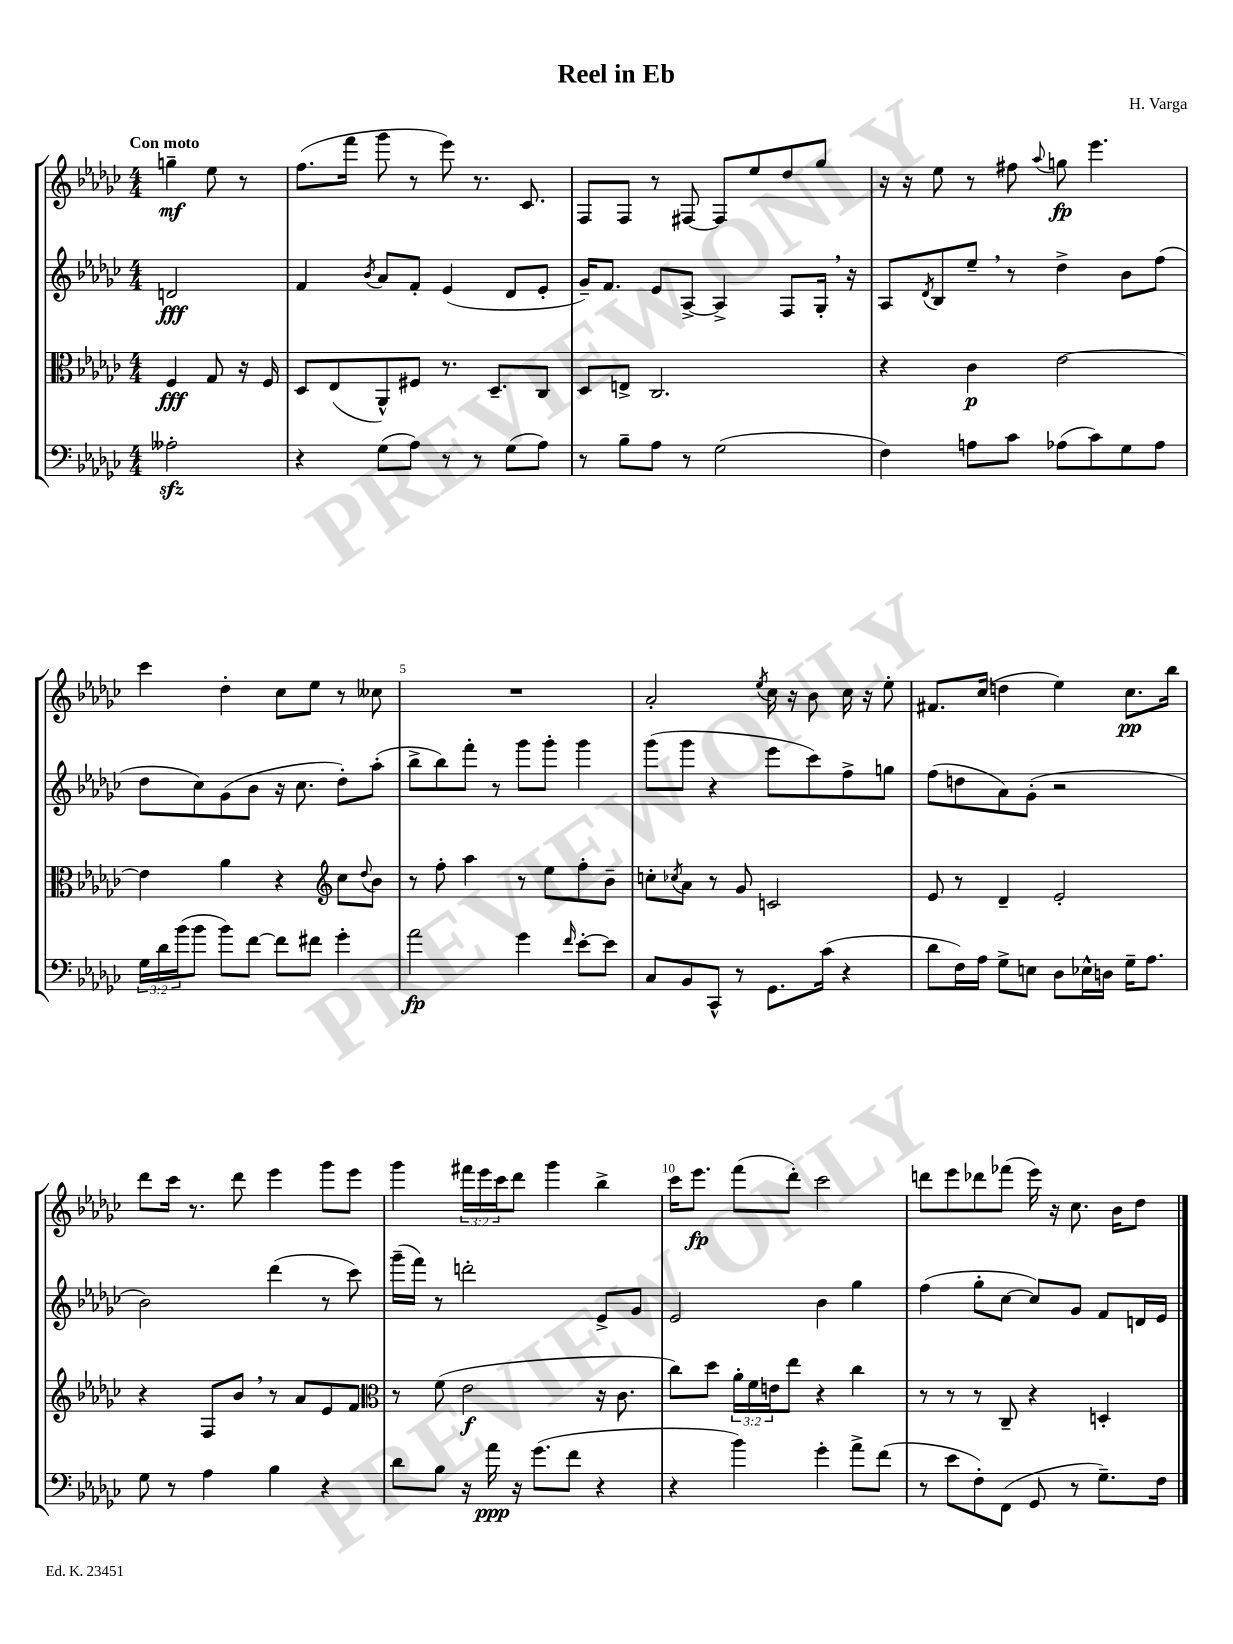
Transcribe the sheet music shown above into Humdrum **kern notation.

**kern	**dynam	**kern	**dynam	**kern	**dynam	**kern	**dynam
*part4	*part4	*part3	*part3	*part2	*part2	*part1	*part1
*staff4	*staff4	*staff3	*staff3	*staff2	*staff2	*staff1	*staff1
*clefF4	*	*clefC3	*	*clefG2	*	*clefG2	*
*k[b-e-a-d-g-c-]	*	*k[b-e-a-d-g-c-]	*	*k[b-e-a-d-g-c-]	*	*k[b-e-a-d-g-c-]	*
*M4/4	*	*M4/4	*	*M4/4	*	*M4/4	*
=	=	=	=	=	=	=	=
!	!	!	!	!	!	!LO:TX:a:B:t=Con moto	!
2A--Xzz'\	.	4F/	fff	2dn/	fff	4ggn~\	mf
.	.	8G-/	.	.	.	8ee-\	.
.	.	16r	.	.	.	8r	.
.	.	16F/	.	.	.	.	.
=1	=1	=1	=1	=1	=1	=1	=1
4r	.	8D-/L	.	4f/	.	(8.ff\L	.
.	.	(8E-/	.	.	.	.	.
.	.	.	.	.	.	16fff\Jk	.
.	.	.	.	8qb-/	.	.	.
(8G-\L	.	8AA-^^/)	.	8a-/L	.	8ggg-\	.
8A-\J)	.	8F#X/J	.	8f'/J	.	8r	.
8r	.	8.r	.	(4e-/	.	8eee-\)	.
8r	.	.	.	.	.	8.r	.
.	.	8.D-~/L	.	.	.	.	.
(8G-\L	.	.	.	8d-/L	.	.	.
.	.	.	.	.	.	8.c-/	.
8A-\J)	.	8C-/J	.	8e-'/J	.	.	.
=2	=2	=2	=2	=2	=2	=2	=2
8r	.	8D-/L	.	16g-~/KL)	.	8F/L	.
.	.	.	.	8.f/J	.	.	.
8B-~\L	.	8En^/J	.	.	.	8F/J	.
8A-\J	.	2.C-/	.	8e-/L	.	8r	.
8r	.	.	.	[8A-^/J	.	[8F#X/	.
(2G-\	.	.	.	4A-^/]	.	8F#/L]	.
.	.	.	.	.	.	8ee-/	.
.	.	.	.	8F/L	.	8dd-/	.
.	.	.	.	16G-',/Jk	.	8gg-/J	.
.	.	.	.	16r	.	.	.
=3	=3	=3	=3	=3	=3	=3	=3
4F\)	.	4r	.	8A-/L	.	16r	.
.	.	.	.	.	.	16r	.
.	.	.	.	8qd-/	.	.	.
.	.	.	.	8B-/	.	8ee-\	.
8An\L	.	4c-\	p	8ee-~,/J	.	8r	.
8c-\J	.	.	.	8r	.	8ff#X\	.
.	.	.	.	.	.	8qqaa-/	.
(8A-X\L	.	[2e-\	.	4dd-^\	.	8ggn\	fp
8c-\)	.	.	.	.	.	4.eee-\	.
8G-\	.	.	.	8b-\L	.	.	.
8A-\J	.	.	.	(8ff\J	.	.	.
!!LO:LB:g=z
=4	=4	=4	=4	=4	=4	=4	=4
24G-\LL	.	4e-\]	.	8dd-\L	.	4ccc-\	.
24d-\	.	.	.	.	.	.	.
(24b-\J	.	.	.	.	.	.	.
8b-\J	.	.	.	8cc-\)	.	.	.
8b-\L)	.	4a-\	.	(8g-\	.	4dd-'\	.
[8f\J	.	.	.	8b-\J	.	.	.
8f\L]	.	4r	.	16r	.	8cc-\L	.
.	.	.	.	8.cc-\	.	.	.
8f#X\J	.	.	.	.	.	8ee-\J	.
*	*	*clefG2	*	*	*	*	*
4g-'\	.	8cc-\L	.	8dd-'\L)	.	8r	.
.	.	8qqdd-/	.	.	.	.	.
.	.	8b-\J	.	(8aa-'\J	.	8cc--X\	.
=5	=5	=5	=5	=5	=5	=5	=5
2a-\	fp	8r	.	8bb-^\L	.	1r	.
.	.	8ff'\	.	8bb-\)	.	.	.
.	.	4aa-\	.	8fff'\J	.	.	.
.	.	.	.	8r	.	.	.
4g-\	.	8r	.	8ggg-\L	.	.	.
.	.	8ee-\L	.	8ggg-'\J	.	.	.
16qqf/	.	.	.	.	.	.	.
[8e-'\L	.	8ff'\	.	4ggg-\	.	.	.
8e-\J]	.	8b-~\J	.	.	.	.	.
=6	=6	=6	=6	=6	=6	=6	=6
8C-/L	.	8ccn'\L	.	(8ggg-\L	.	2a-'/	.
.	.	8qcc-X/	.	.	.	.	.
8BB-/	.	8a-\J	.	8ggg-\J	.	.	.
8CC-^^/J	.	8r	.	4r	.	.	.
8r	.	8g-/	.	.	.	.	.
.	.	.	.	.	.	8qee-/	.
8.GG-\L	.	2cn/	.	8eee-\L	.	16cc-\	.
.	.	.	.	.	.	16r	.
.	.	.	.	8ccc-\)	.	8b-\	.
(16c-\Jk	.	.	.	.	.	.	.
4r	.	.	.	8ff^\	.	16cc-\	.
.	.	.	.	.	.	16r	.
.	.	.	.	8ggn\J	.	8ee-'\	.
=7	=7	=7	=7	=7	=7	=7	=7
8d-\L	.	8e-/	.	(8ff\L	.	8.f#X/L	.
16F\L)	.	8r	.	8ddn\	.	.	.
16A-\JJ	.	.	.	.	.	(16cc-/Jk	.
8G-^\L	.	4d-~/	.	8a-\)	.	4ddn\	.
8En\J	.	.	.	(8g-'\J	.	.	.
8D-\L	.	2e-'/	.	2r	.	4ee-\)	.
16E-X^^\L	.	.	.	.	.	.	.
16Dn\JJ	.	.	.	.	.	.	.
16G-~\KL	.	.	.	.	.	8.cc-\L	pp
8.A-\J	.	.	.	.	.	.	.
.	.	.	.	.	.	16bb-\Jk	.
!!LO:LB:g=z
=8	=8	=8	=8	=8	=8	=8	=8
8G-\	.	4r	.	2b-\)	.	8ddd-\L	.
8r	.	.	.	.	.	16ccc-\Jk	.
.	.	.	.	.	.	8.r	.
4A-\	.	8F/L	.	.	.	.	.
.	.	8b-,/J	.	.	.	8ddd-\	.
4B-\	.	8r	.	(4ddd-\	.	4eee-\	.
.	.	8a-/L	.	.	.	.	.
4r	.	8e-/	.	8r	.	8ggg-\L	.
.	.	8f/J	.	8ccc-\)	.	8eee-\J	.
=9	=9	=9	=9	=9	=9	=9	=9
*	*	*clefC3	*	*	*	*	*
8d-\L	.	8r	.	(16ggg-~\LL	.	4ggg-\	.
.	.	.	.	16fff\JJ)	.	.	.
8B-\J	.	(8f\	.	8r	.	.	.
16r	.	2e-\	f	2dddn'\	.	24fff#X\LL	.
.	.	.	.	.	.	24eee-\	.
16a-\	ppp	.	.	.	.	.	.
.	.	.	.	.	.	24ccc-\J	.
16r	.	.	.	.	.	8ddd-\J	.
(8.g-\L	.	.	.	.	.	.	.
.	.	.	.	.	.	4ggg-\	.
8f\J	.	.	.	.	.	.	.
4r	.	16r	.	8e-^/L	.	4bb-^\	.
.	.	8.c-\	.	.	.	.	.
.	.	.	.	8g-/J	.	.	.
=10	=10	=10	=10	=10	=10	=10	=10
4r	.	8cc-\L)	.	2e-/	.	16ccc-\KL	.
.	.	.	.	.	.	8.eee-\J	fp
.	.	8dd-\J	.	.	.	.	.
4b-\)	.	24a-'\LL	.	.	.	(8fff\L	.
.	.	24f\	.	.	.	.	.
.	.	24en\J	.	.	.	.	.
.	.	8ee-\J	.	.	.	8ddd-'\J)	.
4g-'\	.	4r	.	4b-\	.	2ccc-\	.
8a-^\L	.	4cc-\	.	4gg-\	.	.	.
(8f\J	.	.	.	.	.	.	.
=11	=11	=11	=11	=11	=11	=11	=11
8r	.	8r	.	(4ff\	.	8dddn\L	.
8e-\L	.	8r	.	.	.	8eee-\	.
8F'\)	.	8r	.	8gg-'\L	.	8ddd-X\	.
(8FF\J	.	8C-~/	.	[8cc-\J	.	(8fff-X\J	.
8GG-/	.	4r	.	8cc-/L])	.	16eee-\)	.
.	.	.	.	.	.	16r	.
8r	.	.	.	8g-/J	.	8.cc-\	.
8.G-~\L)	.	4Dn'/	.	8f/L	.	.	.
.	.	.	.	.	.	16b-\KL	.
.	.	.	.	16dn/L	.	8dd-\J	.
16F\Jk	.	.	.	16e-/JJ	.	.	.
==	==	==	==	==	==	==	==
*-	*-	*-	*-	*-	*-	*-	*-
